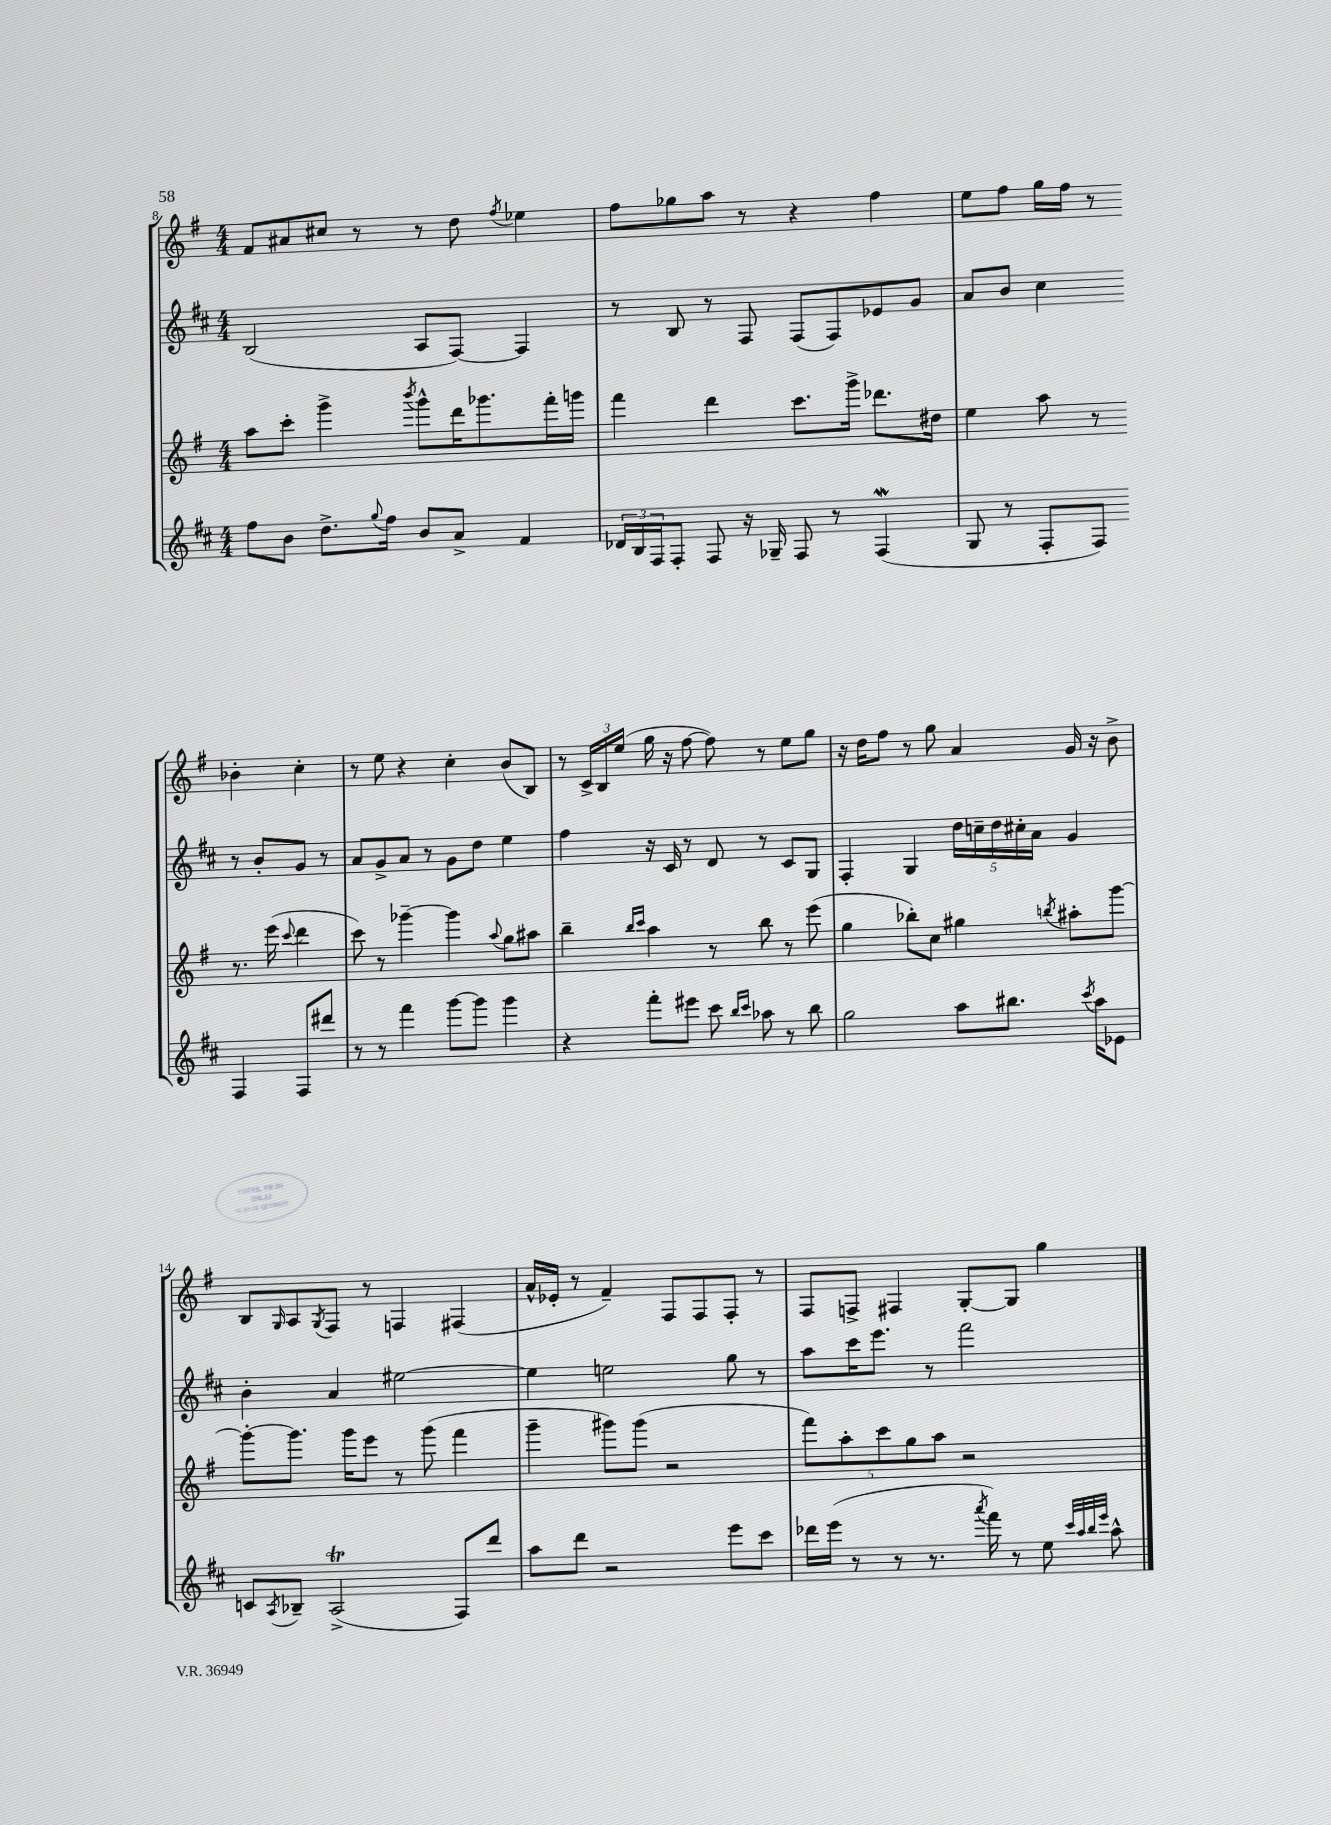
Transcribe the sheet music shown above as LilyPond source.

<<
\new StaffGroup <<
\new Staff = "s0" {
    \clef treble \key g \major \numericTimeSignature \time 4/4
    fis'8 ais'8 cis''8 r8 r8 d''8 \acciaccatura { fis''8 } ees''4 |
    fis''8 ges''8 a''8 r8 r4 fis''4 |
    e''8 fis''8 g''16 fis''16 r8 bes'4-. c''4-. |
    r8 e''8 r4 c''4-. b'8( b8) |
    r8 \tuplet 3/2 { c'16-> b16 e''16( } g''16 r16 fis''8~ fis''8) r8 e''8 g''8 |
    r16 d''16 fis''8 r8 g''8 a'4 g'16 r16 b'8-> |
    b8 \grace { g16 } a8 \acciaccatura { g8 } fis8 r8 f4 fis4( |
    a'16-^ ees'16-. r8 fis'4--) fis8 fis8 fis8-. r8 |
    fis8 f8-> fis4 g8~-. g8 g''4 \bar "|." |
}
\new Staff = "s1" {
    \clef treble \key d \major \numericTimeSignature \time 4/4
    b2( a8 fis8~) fis4 |
    r8 b8 r8 fis8 fis8( fis8) ees'8 g'8 |
    a'8 b'8 cis''4 r8 b'8-. g'8 r8 |
    a'8 g'8-> a'8 r8 g'8 d''8 e''4 |
    fis''4 r16 cis'16 r8 d'8 r8 cis'8 g8 |
    fis4-. g4 \tuplet 5/4 { d''16 c''16-- d''16 cis''16-. a'16 } g'4 |
    b'4-. a'4 eis''2~ |
    eis''4 e''2 g''8 r8 |
    a''8 cis'''16 e'''8. r8 fis'''2 \bar "|." |
}
\new Staff = "s2" {
    \clef treble \key g \major \numericTimeSignature \time 4/4
    a''8 c'''8-. g'''4-> \acciaccatura { b'''8 } g'''8-^ d'''16 ges'''8. fis'''16-. g'''16 |
    fis'''4 d'''4 c'''8. g'''16-> des'''8. dis''16 |
    e''4 a''8 r8 r8. e'''16( \appoggiatura { c'''8 } d'''4 |
    c'''8) r8 ges'''4~-- ges'''4 \appoggiatura { a''8 } g''8 ais''8 |
    b''4-- \grace { b''16 c'''16 } a''4 r8 b''8 r8 e'''8( |
    g''4 bes''8-.) c''8 gis''4 \acciaccatura { b''8 } ais''8-. g'''8~ |
    g'''8~-. g'''8. g'''16 e'''8 r8 g'''8( fis'''4 |
    g'''4-- gis'''8) gis'''8( r2 |
    \tuplet 5/4 { fis'''8) a''8-. c'''8 g''8 a''8 } r2 \bar "|." |
}
\new Staff = "s3" {
    \clef treble \key d \major \numericTimeSignature \time 4/4
    fis''8 b'8 d''8.-> \appoggiatura { g''8 } fis''16 b'8 a'8-> fis'4 |
    \tuplet 3/2 { des'16 b16 fis16 } fis8-. fis8 r16 ges16-- fis8 r8 fis4\mordent( |
    g8 r8 fis8-. fis8) fis4 fis8 dis'''8 |
    r8 r8 fis'''4 g'''8~ g'''8 g'''4 |
    r4 fis'''8-. eis'''8 cis'''8 \grace { b''16 cis'''16 } aes''8 r8 b''8 |
    g''2 a''8 bis''8. \acciaccatura { cis'''8 } a''16 ees'8 |
    c'8 \acciaccatura { a8 } bes8-- a2->\trill( fis8) d'''8 |
    a''8 d'''8 r2 e'''8 cis'''8 |
    des'''16 e'''16( r8 r8 r8. \acciaccatura { a'''8 } fis'''16) r8 e''8 \grace { cis'''32 a''32 b''32 e'''32 } a''8-^ \bar "|." |
}
>>
>>
\layout { \context { \Score currentBarNumber = #8 } }
